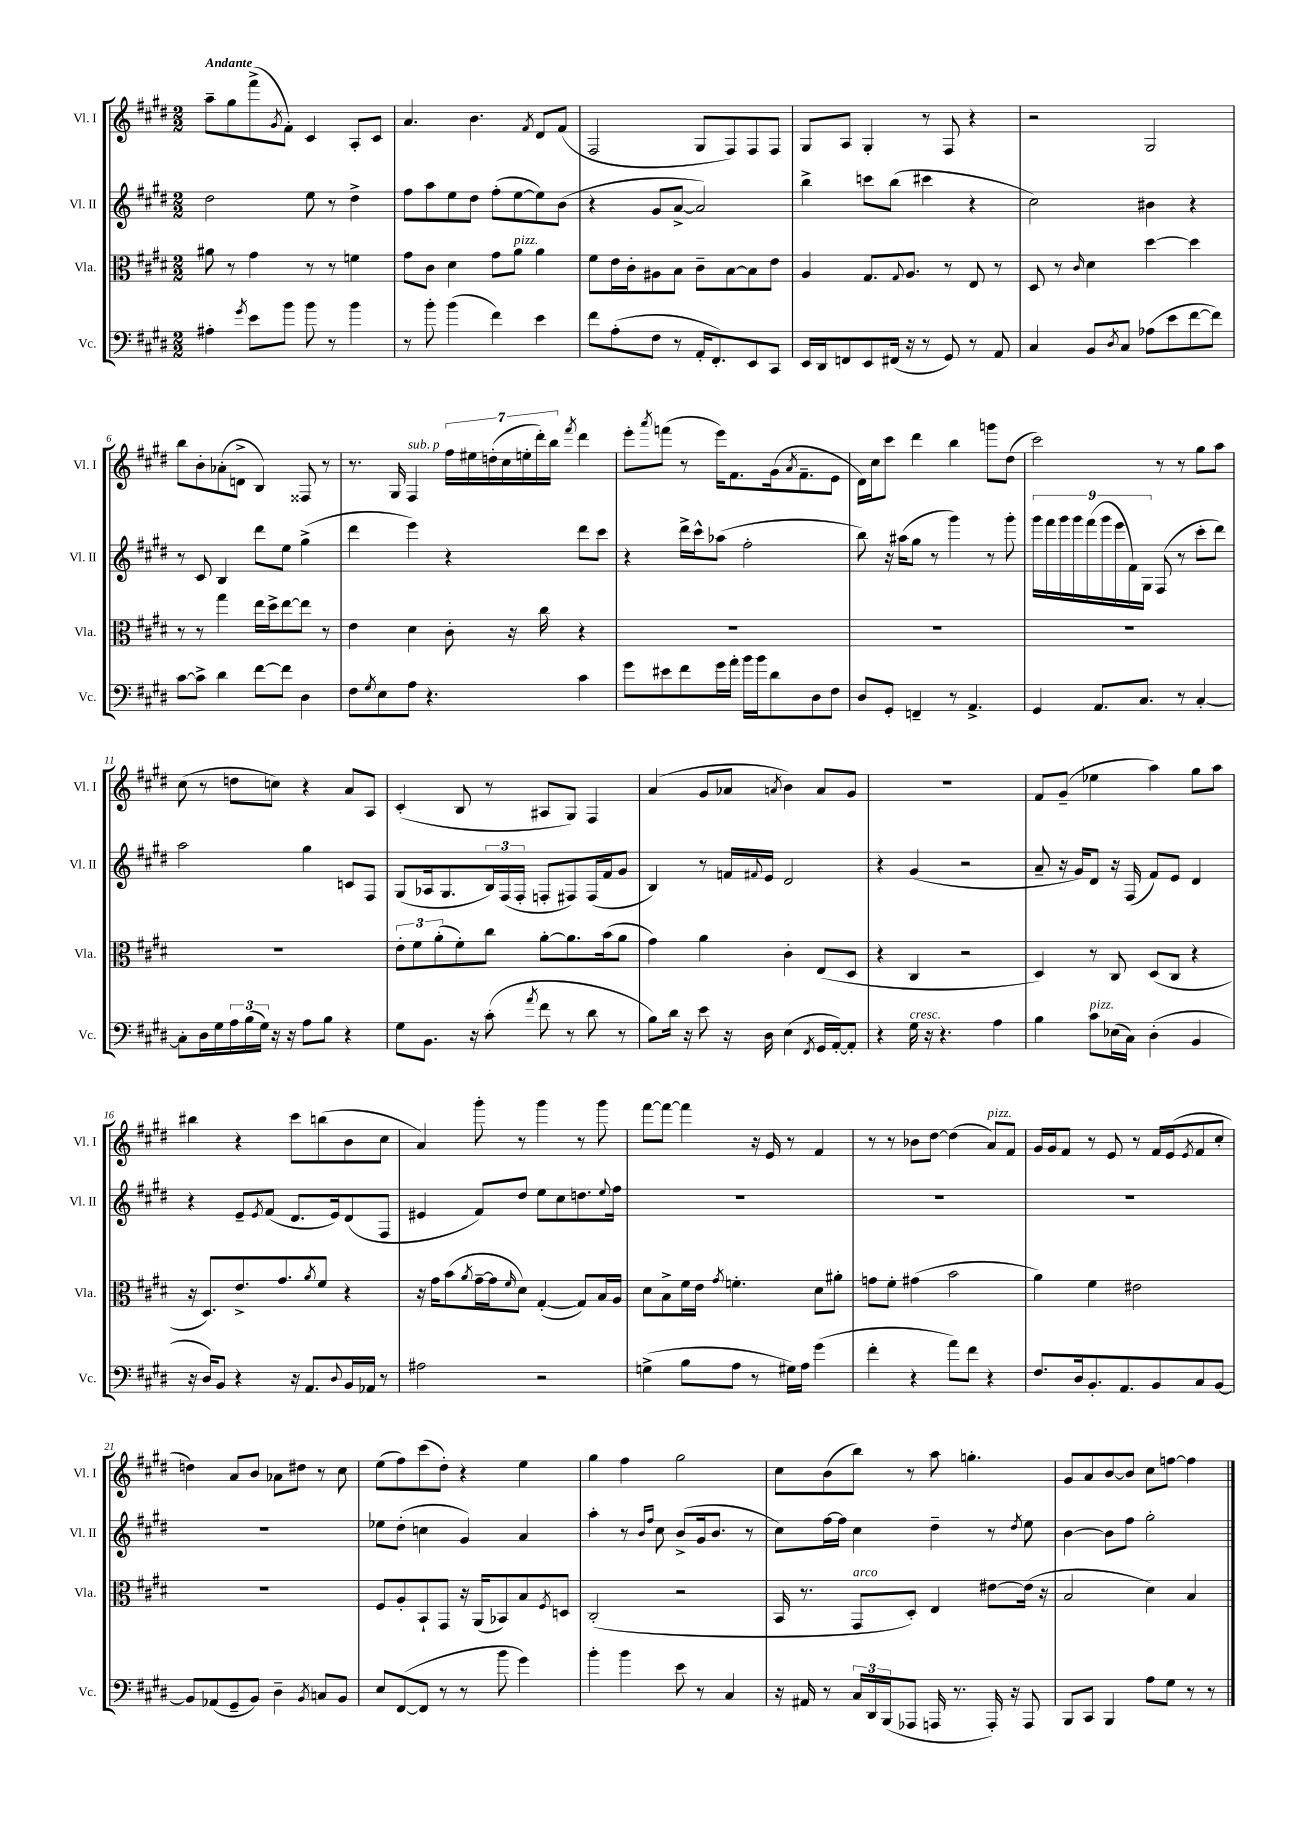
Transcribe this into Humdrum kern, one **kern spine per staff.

**kern	**kern	**kern	**kern
*staff4	*staff3	*staff2	*staff1
*clefF4	*clefC3	*clefG2	*clefG2
*k[f#c#g#d#]	*k[f#c#g#d#]	*k[f#c#g#d#]	*k[f#c#g#d#]
*M2/2	*M2/2	*M2/2	*M2/2
4A#'	8a#	2dd#	8aa~
.	8r	.	8gg#
8qg#	.	.	.
8e	4g#	.	(8fff#^
.	.	.	8qg#
8b	.	.	8f#')
8b	8r	8ee	4c#
8r	8r	8r	.
4b	4f	4dd#^	8A'
.	.	.	8c#
=	=	=	=
8r	8g#	8ff#	4.a
8b'	8c#	8aa	.
(4b	4d#	8ee	.
.	.	8dd#	4.b
4f#)	8g#	(8ff#'	.
.	8a	[8ee	.
.	.	.	8qf#
4e	4a	8ee])	8d#
.	.	(8b	(8f#
=	=	=	=
8f#	8f#	4r	2F#
(8A'	16e	.	.
.	16c#'	.	.
8F#	8A#	8g#	.
8r	8B	[8a^	.
16AA'	8c#~	2a])	8G#
8.FF#')	.	.	.
.	[8B	.	8F#)
8EE	8B]	.	8F#
8CC#	8e	.	8F#
=	=	=	=
16EE	4A	4bb^	8G#
16DD#	.	.	.
8FF	.	.	8A
8EE	8.G#	8ccc	4G#'
(16FF#	.	(8bb	.
.	8qqG#	.	.
16r	8.A	.	.
8r	.	4ccc#	8r
8GG#)	8r	.	8F#
8r	8E	4r	4r
8AA	8r	.	.
=	=	=	=
4C#	8D#	2cc#)	2r
.	8r	.	.
.	16qqc#	.	.
8BB	4d#	.	.
8qD#	.	.	.
8C#	.	.	.
(8A-	[4dd#	4b#	2G#
8e	.	.	.
[8f#	4dd#]	4r	.
8f#])	.	.	.
=	=	=	=
[8c#	8r	8r	8bb
8c#^]	8r	8c#	8b'
4d#	4gg#	4B	(8a-'
.	.	.	8d^
[8f#	16ee	8ddd#	4B)
.	16dd#^	.	.
8f#]	[8ee	8ee	.
4D#	8ee]	(4gg#^	8F##
.	8r	.	8r
=	=	=	=
8F#	4e	4ddd#	8.r
8qG#	.	.	.
8E	.	.	.
.	.	.	16G#
8A	4d#	4eee)	4F#
4.r	.	.	.
.	8c#'	4r	28ff#
.	.	.	28ee#
.	.	.	(28dd'
.	.	.	28cc#
.	16r	.	.
.	.	.	28ee'
.	.	.	28ddd#')
.	16cc#	.	.
.	.	.	28bb
.	.	.	8qfff#
4c#	4r	8ddd#	4ddd#
.	.	8ccc#	.
=	=	=	=
8g#	1r	4r	8eee'
.	.	.	8qaaa
8e#	.	.	(8fff
8f#	.	16ddd#^	8r
.	.	16ccc#^^	.
16g#	.	(8aa-	16eee)
16a'	.	.	8.f#
16b	.	2ff#'	.
16b	.	.	.
8d#	.	.	(16g#
.	.	.	8qa
.	.	.	8.f#~
8D#	.	.	.
8F#	.	.	8e
=	=	=	=
8D#	1r	8bb)	16d#)
.	.	.	16cc#
8GG#'	.	16r	8ccc#
.	.	(16aa#	.
4FF~	.	8gg#	4ddd#
.	.	8r	.
8r	.	4ggg#)	4bb
4.AA^	.	.	.
.	.	8r	8ggg
.	.	8ggg#'	(8dd#
=	=	=	=
4GG#	1r	18ggg#	2ccc#)
.	.	18fff#	.
.	.	18ggg#	.
.	.	18ggg#	.
.	.	(18fff#	.
8.AA	.	.	.
.	.	18ggg#	.
.	.	18eee	.
.	.	18f#)	.
8.C#	.	.	.
.	.	18G#	.
.	.	(8F#	8r
8r	.	8r	8r
[4C#'	.	8ccc#'	8gg#
.	.	8ddd#)	8aa
=	=	=	=
8C#']	1r	2aa	(8cc#
16D#	.	.	8r
16G#	.	.	.
24A	.	.	8dd
(24B	.	.	.
24G#)	.	.	.
16r	.	.	8cc)
16r	.	.	.
8A	.	4gg#	4r
8B	.	.	.
4r	.	8c	8a
.	.	8F#	8A
=	=	=	=
8G#	12e'	(8G#	(4c#'
.	12f#	.	.
8.BB	.	16A-	.
.	(12a'	.	.
.	.	8.G#	.
.	8f#')	.	8B
16r	.	.	.
(8c#'	8cc#	24B)	8r
.	.	(24F#	.
.	.	24F#'	.
8qa	.	.	.
8f#	[8a'	8F'	8A#
8r	8.a]	8F#)	8G#)
8d#	.	(16F#	4F#
.	(16b	16f#	.
8r	8a	8g#	.
=	=	=	=
8B)	4g#)	4B)	(4a
16d#	.	.	.
16r	.	.	.
8e	4a	8r	8g#
16r	.	16f	8a-
.	.	8qqf#	.
16D#	.	16e	.
.	.	.	8qa
(4E	4c#'	2d#	4b)
8qFF#	.	.	.
16GG#	(8E	.	8a
[16AA')	.	.	.
8AA']	8D#	.	8g#
=	=	=	=
4r	4r	4r	1r
16G#	4C#	(4g#	.
16r	.	.	.
4.r	.	.	.
.	2r	2r	.
4A	.	.	.
=	=	=	=
4B	4D#)	8a~	8f#
.	.	16r	(8g#~
.	.	16g#)	.
8c#	8r	8d#	4ee-
(16E-	8C#	16r	.
16C#)	.	(16F#	.
(4D#'	(8D#	8f#)	4aa)
.	8C#	8e	.
4BB	4r	4d#	8gg#
.	.	.	8aa
=	=	=	=
16r	16r	4r	4bb#
16D#)	8.D#)	.	.
8BB	.	.	.
4r	8.e^	8e~	4r
.	.	8qe	.
.	.	(8f#	.
.	8.g#	.	.
16r	.	8.d#	8ccc#
8.AA	.	.	.
.	8qa	.	.
.	8f#	.	(8bb
.	.	16e)	.
8qqD#	.	.	.
16BB	4r	(8d#	8b
16AA-	.	.	.
8r	.	8F#	8cc#
=	=	=	=
2A#	16r	4e#	4a)
.	16g#	.	.
.	(8b	.	.
.	8qa	.	.
.	[16g#~	8f#)	8ggg#'
.	16g#]	.	.
.	16qqf#	.	.
.	8d#)	8dd#	8r
2r	([4G#'	8ee	4ggg#
.	.	8cc#	.
.	8G#])	8.dd	8r
.	16B	.	8ggg#
.	.	8qqee	.
.	16A	16ff#	.
=	=	=	=
(4G^	8d#	1r	[8fff#
.	8B^	.	8fff#_
8B	16f#	.	4fff#]
.	16e	.	.
.	8qg#	.	.
8A	4.f'	.	.
8r	.	.	16r
.	.	.	16e
16G#)	.	.	8r
16A	.	.	.
(4g#	8d#	.	4f#
.	8a#'	.	.
=	=	=	=
4f#'	8g	1r	8r
.	8f#'	.	8r
4r	(4g#	.	8b-
.	.	.	[8dd#
8a)	2b	.	(4dd#]
8f#	.	.	.
4r	.	.	8a)
.	.	.	8f#
=	=	=	=
8.F#	4a)	1r	16g#
.	.	.	16g#
.	.	.	8f#
16D#	.	.	.
8.BB'	4f#	.	8r
.	.	.	8e
8.AA	.	.	.
.	2e#	.	8r
8BB	.	.	16f#
.	.	.	(16e
.	.	.	8qe
8C#	.	.	8f#
[8BB	.	.	8cc#'
=	=	=	=
8BB]	1r	1r	4dd)
(8AA-	.	.	.
8GG#~	.	.	8a
8BB)	.	.	8b
4D#~	.	.	8a-
.	.	.	8dd#
8qBB	.	.	.
8C	.	.	8r
8BB	.	.	8cc#
=	=	=	=
8E	8F#	8ee-	(8ee
([8FF#	8A'	(8dd#'	8ff#)
8FF#]	8BB`	4cc	(8ccc#
8r	8GG#	.	8dd#')
8r	16r	4g#)	4r
.	(16AA	.	.
8b	8BB-)	.	.
4g#)	8B	4a	4ee
.	8qF#	.	.
.	8D	.	.
=	=	=	=
4b'	(2C#'	4aa'	4gg#
4b	.	8r	4ff#
.	.	16qqb	.
.	.	16qqff#	.
.	.	8cc#	.
8e	2r	(8b^	2gg#
8r	.	16g#	.
.	.	8.b	.
4C#	.	.	.
.	.	8r	.
=	=	=	=
16r	16BB	8cc#)	8cc#
16AA#	8.r	.	.
8r	.	[16ff#	(8b
.	.	16ff#]	.
24C#	8GG#	4cc#	8bb)
24DD#	.	.	.
(24BBB	.	.	.
8AAA-	8D#')	.	8r
16AAA	4E	4dd#~	8aa
8.r	.	.	.
.	.	.	4.gg'
16AAA')	[8e#	8r	.
16r	.	.	.
.	.	8qdd#	.
8AAA	(16e#]	8ee	.
.	16r	.	.
=	=	=	=
8BBB	2B	[4b	8g#
8CC#	.	.	8a
4BBB	.	8b]	[8b
.	.	8ff#	8b]
8A	4d#)	2gg#'	8cc#
8G#	.	.	[8ff
8r	4B	.	4ff]
8r	.	.	.
==	==	==	==
*-	*-	*-	*-
